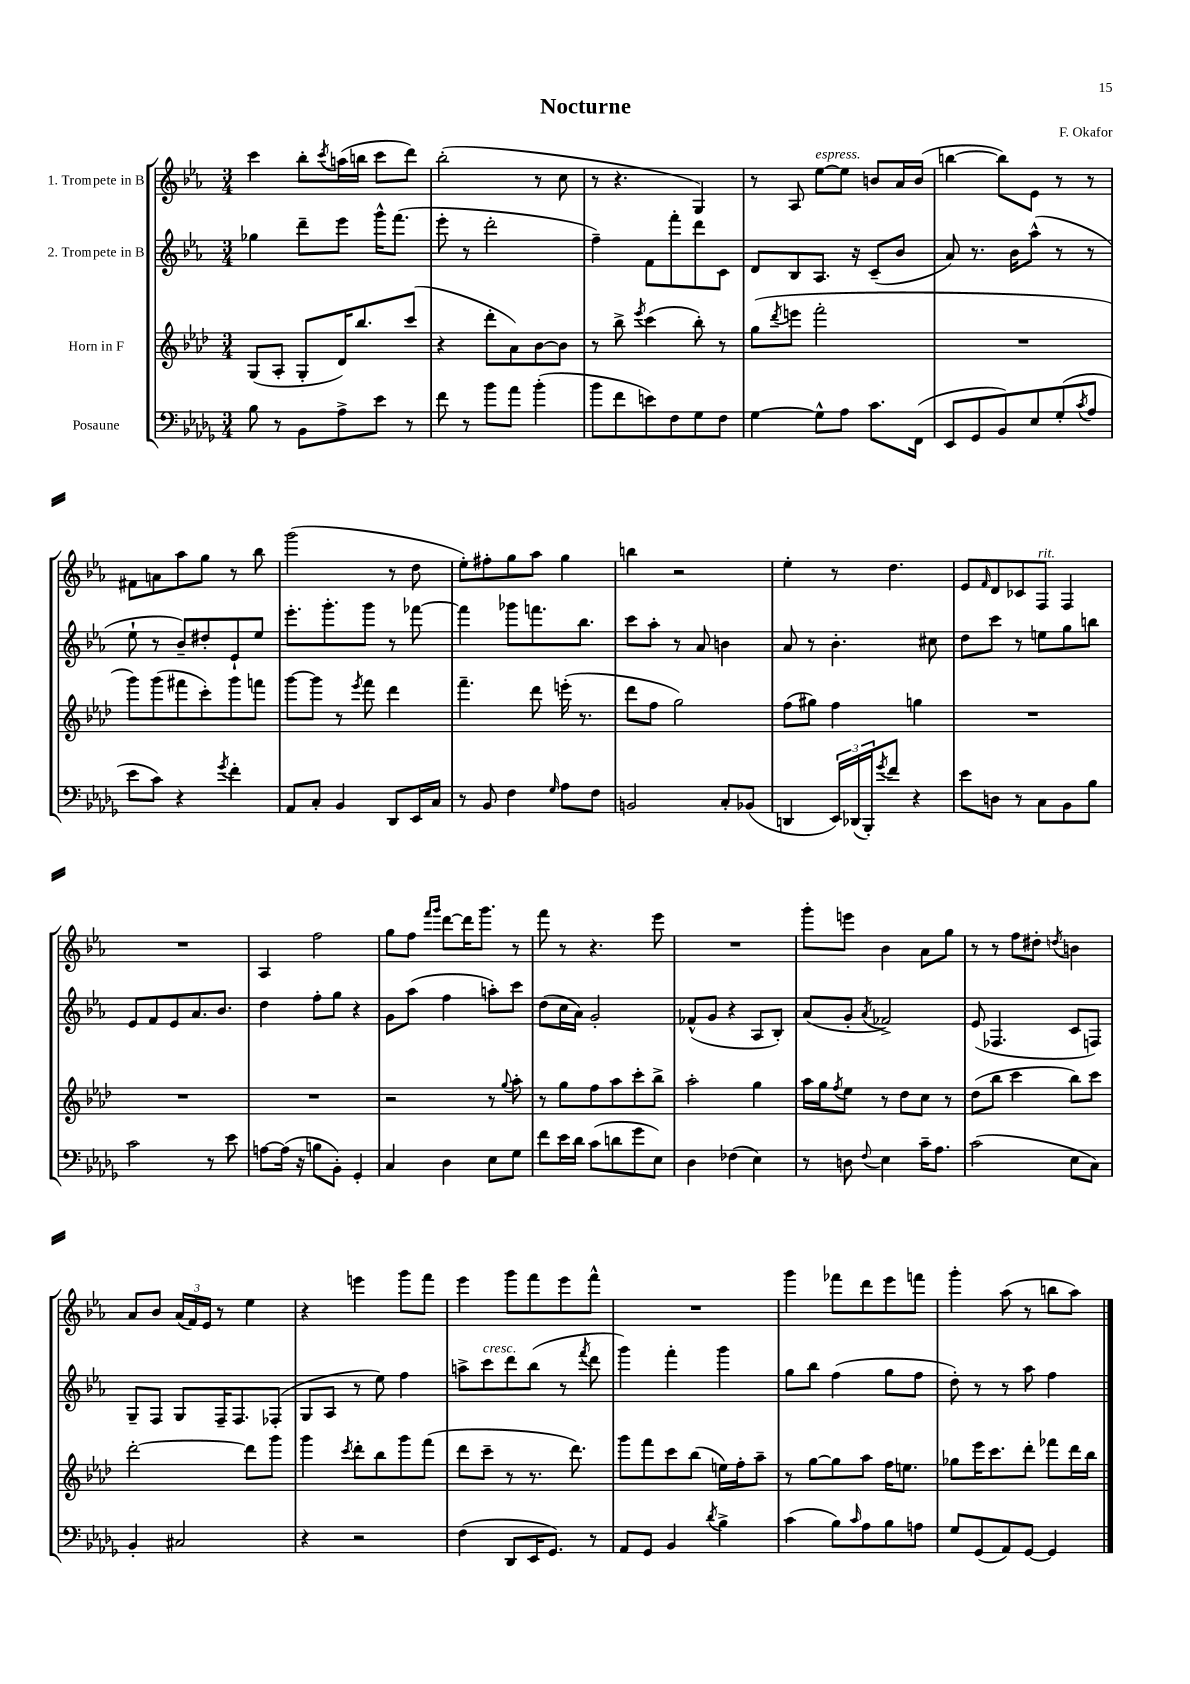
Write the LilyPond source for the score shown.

\header { title = "Nocturne" composer = "F. Okafor" }
<<
\new StaffGroup <<
\new Staff = "s0" \with { instrumentName = "1. Trompete in B" } {
    \clef treble \key ees \major \numericTimeSignature \time 3/4
    c'''4 bes''8-. \acciaccatura { c'''8 } a''16( b''16 c'''8 d'''8) |
    bes''2-.( r8 c''8 |
    r8 r4. g4) |
    r8 aes8 ees''8~^\markup { \italic "espress." } ees''8 b'8 aes'16 b'16( |
    b''4~ b''8) ees'8 r8 r8 |
    fis'8 a'8 aes''8 g''8 r8 bes''8 |
    g'''2( r8 d''8 |
    ees''8-.) fis''8-. g''8 aes''8 g''4 |
    b''4 r2 |
    ees''4-. r8 d''4. |
    ees'8 \grace { f'16 } d'8 ces'8 f8^\markup { \italic "rit." } f4 |
    R2. |
    aes4 f''2 |
    g''8 f''8 \grace { f'''16 g'''16 } d'''8~ d'''16 g'''8. r8 |
    f'''8 r8 r4. ees'''8 |
    R2. |
    g'''8-. e'''8 bes'4 aes'8 g''8 |
    r8 r8 f''8 dis''8-. \acciaccatura { d''8 } b'4 |
    aes'8 bes'8 \tuplet 3/2 { aes'16( f'16) ees'16 } r8 ees''4 |
    r4 e'''4 g'''8 f'''8 |
    ees'''4 g'''8 f'''8 ees'''8 f'''8-^ |
    R2. |
    g'''4 fes'''8 d'''8 ees'''8 f'''8 |
    g'''4-. aes''8( r8 b''8 aes''8) \bar "|." |
}
\new Staff = "s1" \with { instrumentName = "2. Trompete in B" } {
    \clef treble \key ees \major \numericTimeSignature \time 3/4
    ges''4 d'''8-- ees'''8 g'''16-^ f'''8.( |
    ees'''8-. r8 d'''2-. |
    f''4--) f'8 f'''8-. d'''8 c'8 |
    d'8 bes8 aes8. r16 c'8--( bes'8 |
    aes'8) r8. bes'16 aes''8-^( r8 r8 |
    ees''8-! r8 bes'8--) dis''8-. ees'8-! ees''8 |
    ees'''8.-. g'''8.-. g'''8 r8 fes'''8~ |
    fes'''4 ges'''8 f'''8. bes''8. |
    c'''8 aes''8-. r8 aes'8 b'4 |
    aes'8 r8 bes'4.-. cis''8 |
    d''8 c'''8 r8 e''8 g''8 b''8 |
    ees'8 f'8 ees'8 aes'8. bes'8. |
    d''4 f''8-. g''8 r4 |
    g'8 aes''8( f''4 a''8-.) c'''8 |
    d''8( c''16 aes'16) g'2-. |
    fes'8-^( g'8 r4 aes8 bes8-.) |
    aes'8( g'8-. \acciaccatura { aes'8 } fes'2->) |
    ees'8( fes4. c'8 f8) |
    g8-- f8 g8 f16-- f8. fes8-.( |
    g8 aes8 r8 ees''8) f''4 |
    a''8-> c'''8^\markup { \italic "cresc." } d'''8 bes''8( r8 \acciaccatura { f'''8 } d'''8 |
    g'''4) f'''4-. g'''4 |
    g''8 bes''8 f''4( g''8 f''8 |
    d''8-.) r8 r8 aes''8 f''4 \bar "|." |
}
\new Staff = "s2" \with { instrumentName = "Horn in F" } {
    \clef treble \key aes \major \numericTimeSignature \time 3/4
    g8( aes8-. g8-. des'16) bes''8. c'''8( |
    r4 des'''8-. aes'8) bes'8~ bes'8 |
    r8 bes''8-> \acciaccatura { ees'''8 } c'''4( bes''8-.) r8 |
    g''8( \acciaccatura { des'''8 } e'''8 f'''2-. |
    R2. |
    g'''8) g'''8( fis'''8 c'''8-.) g'''8 f'''8 |
    g'''8~ g'''8 r8 \acciaccatura { ees'''8 } f'''8 des'''4 |
    f'''4.-- des'''8 e'''16-.( r8. |
    des'''8 f''8 g''2) |
    f''8( gis''8) f''4 g''4 |
    R2. |
    R2. |
    R2. |
    r2 r8 \appoggiatura { g''8 } aes''8-. |
    r8 g''8 f''8 aes''8 c'''8-. bes''8-> |
    aes''2-. g''4 |
    aes''16 g''16 \acciaccatura { f''8 } ees''8 r8 des''8 c''8 r8 |
    des''8( bes''8 c'''4 bes''8) c'''8 |
    des'''2~-. des'''8 g'''8 |
    g'''4 \acciaccatura { c'''8 } des'''8-. bes''8 g'''8 f'''8( |
    des'''8 c'''8-- r8 r8. des'''8.) |
    g'''8 f'''8 c'''8 bes''8( e''16) f''16-. aes''8-- |
    r8 g''8~ g''8 aes''8 f''16 e''8. |
    ges''8 ees'''16 c'''8. des'''8-. fes'''8 des'''16 bes''16 \bar "|." |
}
\new Staff = "s3" \with { instrumentName = "Posaune" } {
    \clef bass \key des \major \numericTimeSignature \time 3/4
    bes8 r8 bes,8 aes8-> ees'8 r8 |
    f'8 r8 bes'8 aes'8 bes'4-.( |
    bes'8 f'8 e'8) f8 ges8 f8 |
    ges4~ ges8-^ aes8 c'8. f,16( |
    ees,8 ges,8 bes,8) ees8 ges8-.( \acciaccatura { c'8 } aes8 |
    ees'8 c'8) r4 \acciaccatura { ges'8 } f'4-. |
    aes,8 c8-. bes,4 des,8 ees,16 c16 |
    r8 bes,8 f4 \grace { ges16 } aes8 f8 |
    b,2 c8-. bes,8( |
    d,4 \tuplet 3/2 { ees,16) des,16( bes,,16-.) } \acciaccatura { ges'8 } f'8 r4 |
    ees'8 d8 r8 c8 bes,8 bes8 |
    c'2 r8 ees'8 |
    a8~ a16( r16 b8 bes,8-.) ges,4-. |
    c4 des4 ees8 ges8 |
    f'8 ees'16 des'16 c'8( d'8 ges'8 ees8) |
    des4 fes4( ees4) |
    r8 d8 \appoggiatura { f8 } ees4 c'16-- aes8. |
    c'2( ees8 c8) |
    bes,4-. cis2 |
    r4 r2 |
    f4( des,8 ees,16 ges,8.) r8 |
    aes,8 ges,8 bes,4 \acciaccatura { des'8 } bes4-> |
    c'4( bes8) \grace { c'16 } aes8 bes8 a8 |
    ges8 ges,8( aes,8) ges,8~ ges,4 \bar "|." |
}
>>
>>
\layout { \context { \Score \remove "Bar_number_engraver" } }
